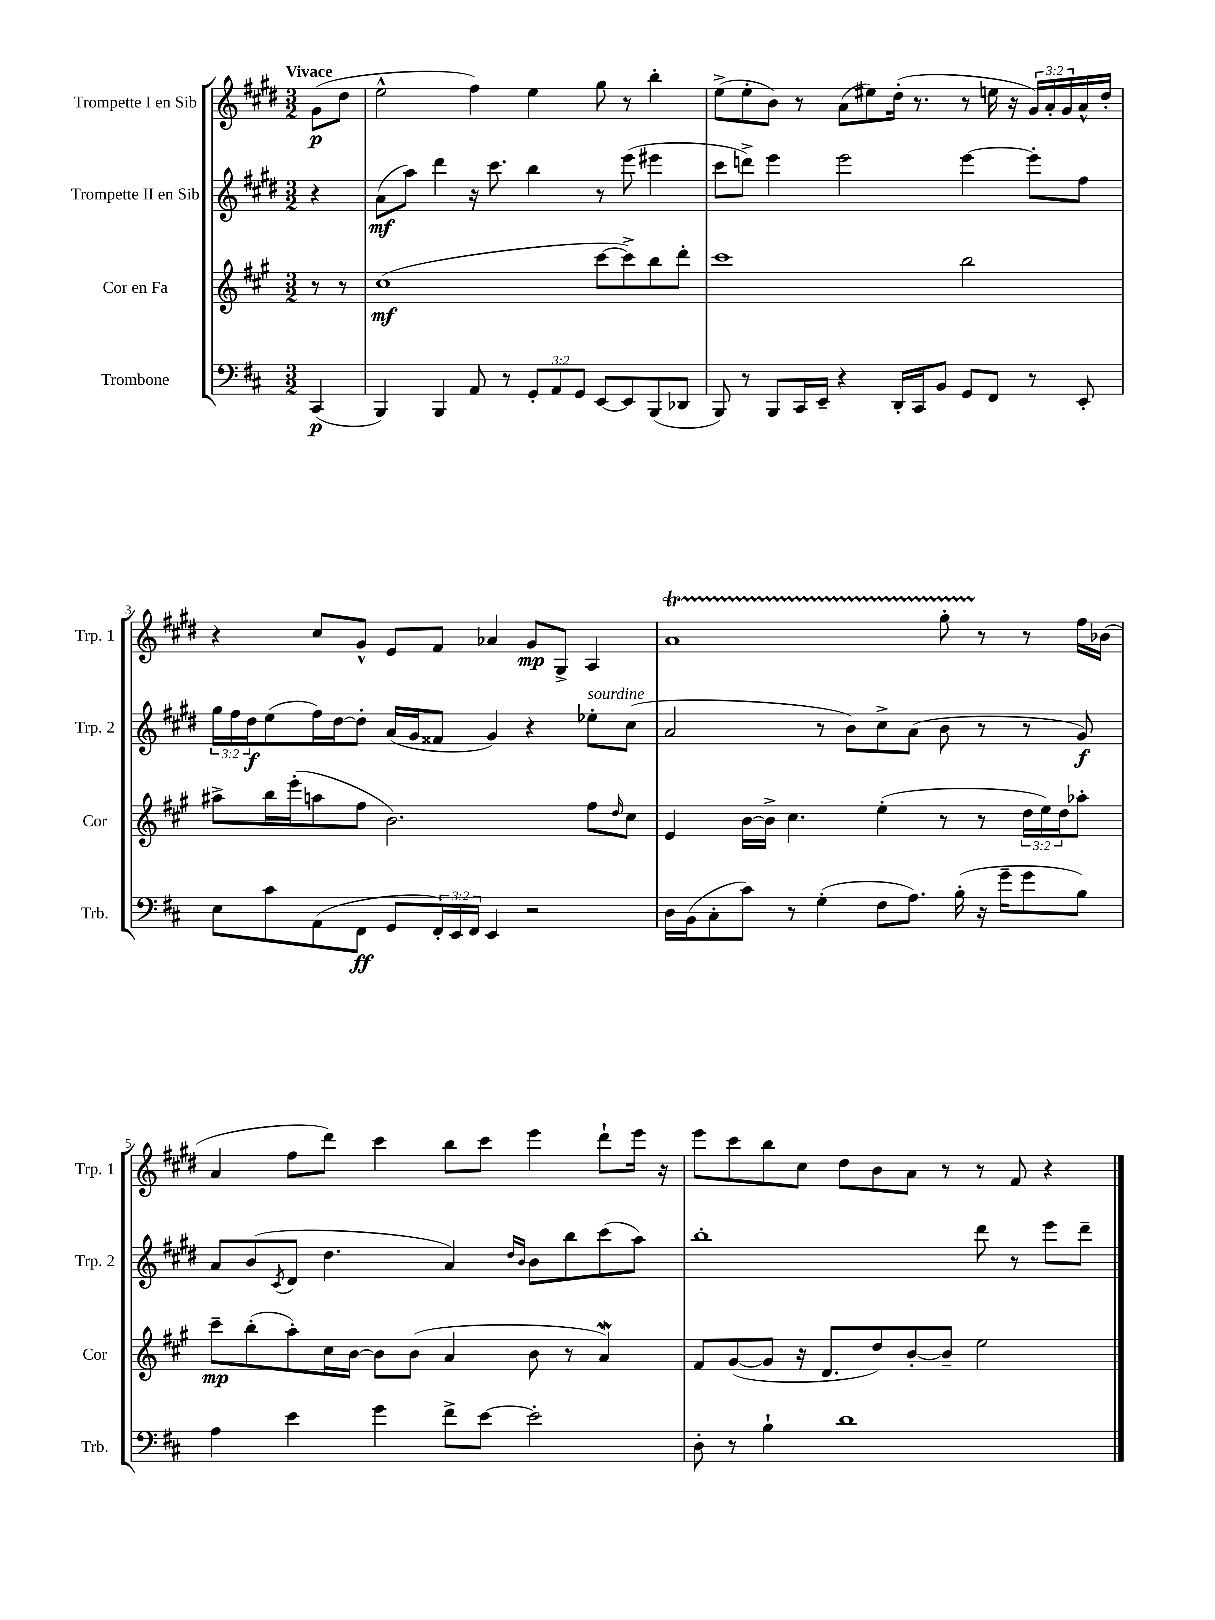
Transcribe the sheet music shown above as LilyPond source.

<<
\new StaffGroup <<
\new Staff = "s0" \with { instrumentName = "Trompette I en Sib" shortInstrumentName = "Trp. 1" } {
    \clef treble \key e \major \numericTimeSignature \time 3/2 \override Staff.TupletNumber.text = #tuplet-number::calc-fraction-text \partial 4 \tempo "Vivace"
    gis'8\p( dis''8 |
    e''2-^ fis''4) e''4 gis''8 r8 b''4-. |
    e''8->( e''8-. b'8) r8 a'8( eis''8) dis''16-.( r8. r8 e''16 r16 \tuplet 3/2 { gis'16) a'16-. gis'16 } a'16-^ dis''16-. |
    r4 cis''8 gis'8-^ e'8 fis'8 aes'4 gis'8\mp gis8-> a4 |
    a'1\startTrillSpan gis''8-. r8\stopTrillSpan r8 fis''16 bes'16( |
    a'4 fis''8 dis'''8) cis'''4 b''8 cis'''8 e'''4 dis'''8-! e'''16 r16 |
    e'''8 cis'''8 b''8 cis''8 dis''8 b'8 a'8 r8 r8 fis'8 r4 \bar "|." |
}
\new Staff = "s1" \with { instrumentName = "Trompette II en Sib" shortInstrumentName = "Trp. 2" } {
    \clef treble \key e \major \numericTimeSignature \time 3/2 \override Staff.TupletNumber.text = #tuplet-number::calc-fraction-text \partial 4
    r4 |
    a'8\mf( a''8) dis'''4 r16 cis'''8. b''4 r8 e'''8( eis'''4 |
    cis'''8 d'''8->) e'''4 e'''2 e'''4~ e'''8-. fis''8 |
    \tuplet 3/2 { gis''16 fis''16 dis''16\f } e''8( fis''16) dis''16~ dis''8-. a'16( gis'16 fisis'8 gis'4) r4 ees''8-.^\markup { \italic "sourdine" } cis''8( |
    a'2 r8 b'8) cis''8-> a'8( b'8 r8 r8 gis'8\f) |
    a'8 b'8( \acciaccatura { cis'8 } dis'8 dis''4. a'4) \grace { dis''16 b'16 } b'8 b''8 cis'''8( a''8) |
    b''1-. dis'''8 r8 e'''8 dis'''8-- \bar "|." |
}
\new Staff = "s2" \with { instrumentName = "Cor en Fa" shortInstrumentName = "Cor" } {
    \clef treble \key a \major \numericTimeSignature \time 3/2 \override Staff.TupletNumber.text = #tuplet-number::calc-fraction-text \partial 4
    r8 r8 |
    cis''1\mf( cis'''8~ cis'''8->) b''8 d'''8-. |
    cis'''1 b''2 |
    ais''8-> b''16 e'''16-.( a''8 fis''8 b'2.) fis''8 \grace { d''16 } cis''8 |
    e'4 b'16~ b'16-> cis''4. e''4-.( r8 r8 \tuplet 3/2 { d''16 e''16) d''16 } aes''8-. |
    cis'''8--\mp b''8-.( a''8-.) cis''16 b'16~ b'8 b'8( a'4 b'8 r8 a'4\mordent) |
    fis'8 gis'8~( gis'8 r16 d'8. d''8) b'8~-. b'8-- e''2 \bar "|." |
}
\new Staff = "s3" \with { instrumentName = "Trombone" shortInstrumentName = "Trb." } {
    \clef bass \key d \major \numericTimeSignature \time 3/2 \override Staff.TupletNumber.text = #tuplet-number::calc-fraction-text \partial 4
    cis,4\p( |
    b,,4) b,,4 a,8 r8 \tuplet 3/2 { g,8-. a,8 g,8 } e,8~ e,8 b,,8( des,8 |
    b,,8) r8 b,,8 cis,16 e,16-- r4 d,16-. cis,16 b,8 g,8 fis,8 r8 e,8-. |
    e8 cis'8 a,8( fis,8\ff g,8 \tuplet 3/2 { fis,16-.) e,16 fis,16 } e,4 r2 |
    d16 b,16( cis8-. cis'8) r8 g4-.( fis8 a8.) b16-.( r16 g'16-- g'8 b8) |
    a4 e'4 g'4 fis'8-> e'8~ e'2-. |
    d8-. r8 b4-! d'1 \bar "|." |
}
>>
>>
